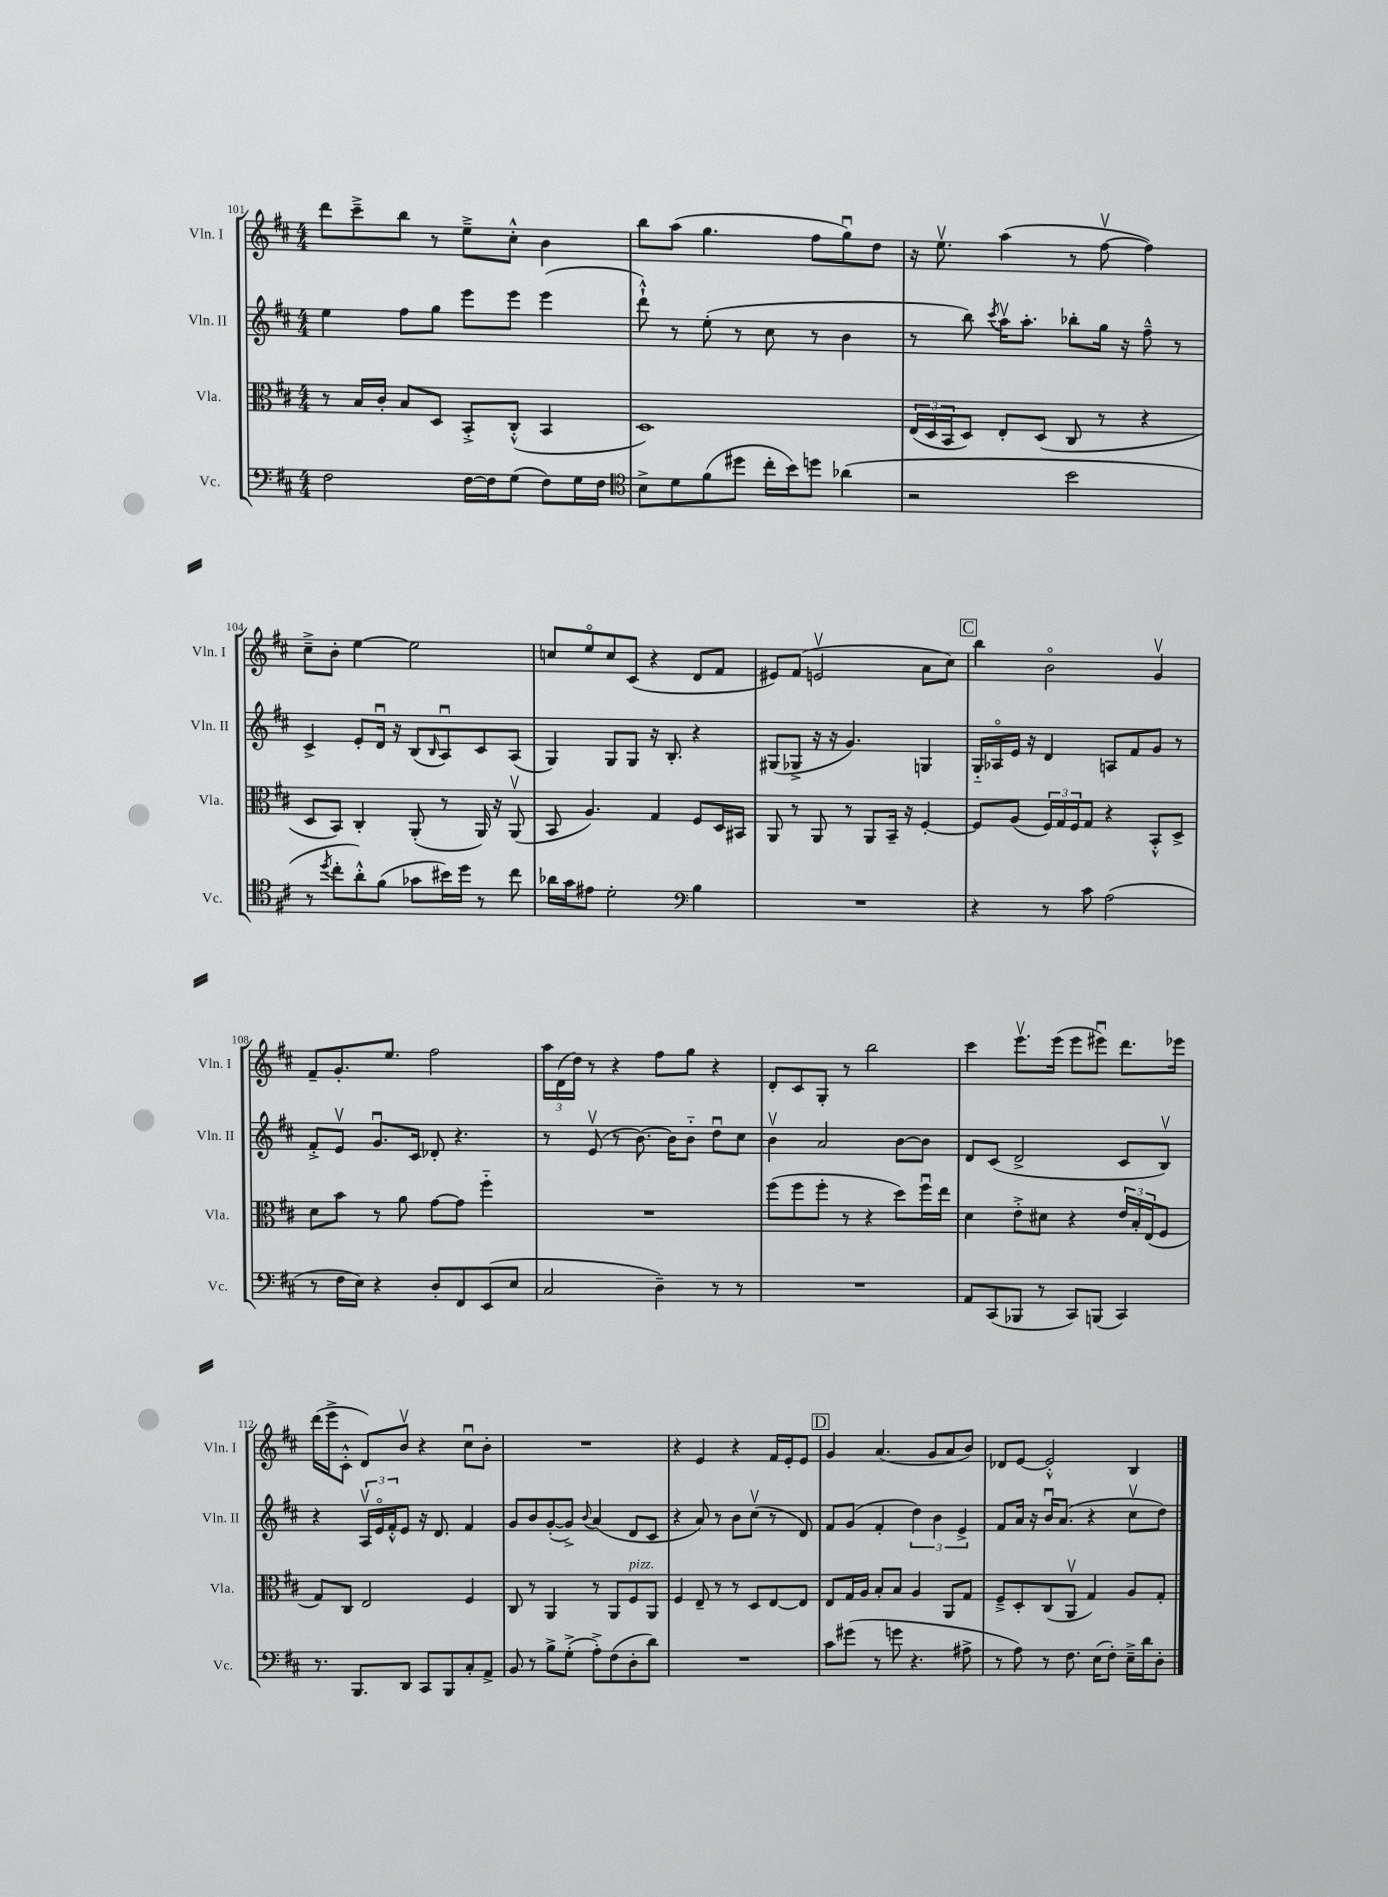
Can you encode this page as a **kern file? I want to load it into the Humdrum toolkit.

**kern	**kern	**kern	**kern
*part4	*part3	*part2	*part1
*staff4	*staff3	*staff2	*staff1
*I"Vc.	*I"Vla.	*I"Vln. II	*I"Vln. I
*I'Vc.	*I'Vla.	*I'Vln. II	*I'Vln. I
*clefF4	*clefC3	*clefG2	*clefG2
*k[f#c#]	*k[f#c#]	*k[f#c#]	*k[f#c#]
*M4/4	*M4/4	*M4/4	*M4/4
=101	=101	=101	=101
2F#\	8r	4ee\	8ddd\L
.	16B/LL	.	8ccc#~^\
.	16c#'/JJ	.	.
.	8B/L	8ff#\L	8bb\J
.	8D/J	8gg\J	8r
[16F#\LL	8BB'^/L	8eee\L	8ee~^\L
16F#\J]	.	.	.
(8G\J	(8C#'^^/J	8eee\J	8cc#'^^\J
8F#\L)	4BB/	(4eee\	4b\
16G\L	.	.	.
16F#\JJ	.	.	.
=102	=102	=102	=102
*clefC4	*	*	*
8B^\L	1D)	8ddd`^^\)	8bb\L
8d\	.	8r	(8aa\J
(8f#\	.	(8ee'\	4.gg\
8dd#X\J	.	8r	.
16cc#'\LL	.	8cc#\	.
16b\J)	.	.	.
8ddn\J	.	8r	8ff#\L
(4a-X\	.	4b\	8ggu\)
.	.	.	8dd\J
=103	=103	=103	=103
2r	(24E/LL	8r	16r
.	24D/	.	.
.	.	.	8.eev\
.	24BB/J	.	.
.	8D/J)	8bb\)	.
.	.	8qccc#/	.
.	8E'/L	16aav\KL	(4aa\
.	.	8.aa'\J	.
.	(8D/J	.	.
2b\	8C#/	8bb-X'\L	8r
.	8r	16gg\Jk	[8ff#v\
.	.	16r	.
.	4r	8ff#~^^\	4ff#\])
.	.	8r	.
!!LO:LB:g=z
=104	=104	=104	=104
8r	8D/L	4c#^/	8cc#~^\L
8qdd/	.	.	.
8cc#'\L	8BB/J)	.	8b'\J
8a'^^\)	4C#'/	8e'/L	[4ee\
(8f#\J	.	16du/Jk	.
.	.	16r	.
8g-X\L	(8AA'/	(8B/L	2ee\]
.	.	16qqB/	.
16b#X\L)	8r	8Au/)	.
16dd\JJ	.	.	.
8r	16AA/)	8c#/	.
.	16r	.	.
8cc#\	(8AAv/	(8A/J	.
=105	=105	=105	=105
16a-X\LL	8BB/	4G/)	8ccn/L
16g\J	.	.	.
8e#X\J	4.A/)	.	8ee/
2d'\	.	8G/L	8cc/
.	.	8G/J	(8c#/J
.	4G/	16r	4r
.	.	8.B'/	.
*clefF4	*	*	*
4B\	8F#/L	4r	8d/L
.	16D/L	.	8f#/J
.	16BB#X/JJ	.	.
=106	=106	=106	=106
1r	8AA/	(8G#X/L	8e#X/L)
.	8r	8G-X^/J	(8f#/J
.	8AA/	16r	2env/
.	.	16r	.
.	8r	4.g/)	.
.	8AA/L	.	.
.	16BB~/Jk	.	.
.	16r	.	.
.	[4F#'/	4Gn/	8a\L
.	.	.	8cc#\J)
!!LO:REH:place=s1:t=C
=107	=107	=107	=107
4r	8F#/L]	16G/LL	4bb\
.	.	16A-X/	.
.	(8A/J	16e/JJ	.
.	.	16r	.
8r	24F#/LL)	4d/	2b\
.	24G/	.	.
.	24F#/J	.	.
8c#\	8G/J	.	.
(2A\	4r	8An/L	.
.	.	8f#/	.
.	8BB'^^/L	8g/J	4gv/
.	8D^/J	8r	.
!!LO:LB:g=z
=108	=108	=108	=108
8r	8d\L	8f#'^/L	8f#~/L
16F#\LL	8b\J	8ev/J	8.g'/
16E\JJ)	.	.	.
4r	8r	8.gu/L	.
.	.	.	8.ee/J
.	8a\	.	.
.	.	16c#/Jk	.
8D'/L	[8g\L	8d-X'/	2ff#\
8FF#/	8g\J]	4.r	.
(8EE/	4ff#\	.	.
8E/J	.	.	.
=109	=109	=109	=109
2C#/	1r	8r	24aa\LL
.	.	.	(24d\
.	.	.	24dd\JJ)
.	.	(8ev/	8r
.	.	8r	4r
.	.	[8.b\)	.
4D~\)	.	.	8ff#\L
.	.	16b\KL]	.
.	.	8b\J	8gg\J
8r	.	8ddu\L	4r
8r	.	8cc#\J	.
=110	=110	=110	=110
1r	(8ff#\L	4bv\	8d'/L
.	8ff#\	.	8c#/
.	8ff#'\J	2a/	8G'/J
.	8r	.	8r
.	4r	.	2bb\
.	8dd\L)	[8b\L	.
.	16ff#u\L	8b\J]	.
.	16ee\JJ	.	.
=111	=111	=111	=111
8AA/L	4d\	8d/L	4ccc#\
(8CC#/	.	(8c#/J	.
8BBB-X/J	8e'^\L	2d^/	8.eeev\L
8r	8d#X\J	.	.
.	.	.	(16eee\Jk
8CC#/L)	4r	.	8eee\L
(8BBBn/J	.	.	8eee#Xu\J)
4CC#/)	24e/LL	8c#/L	8.ddd\L
.	24B'/	.	.
.	(24E/J	.	.
.	8F#/J	8Bv/J)	.
.	.	.	16eee-X\Jk
!!LO:LB:g=z
=112	=112	=112	=112
8.r	8G/L)	4r	(16ddd\LL
.	.	.	16eee^\J
.	8C#/J	.	8c#'^^\J
8.BBB/L	.	.	.
.	2E/	24Av/LL	8d/L)
.	.	24e/	.
.	.	24f#'^^/J	.
8DD/J	.	8e/J	8bv/J
8CC#/L	.	16r	4r
.	.	8.d/	.
8BBB/	.	.	.
8C#'/	4F#/	4f#/	8cc#u\L
8AA^/J	.	.	8b'\J
=113	=113	=113	=113
8BB/	8C#/	8g/L	1r
8r	8r	8b/	.
8B^\L	4AA/	([8g'/	.
(8G'^\J	.	8g^/J])	.
.	.	8qqb/	.
8A'^\L)	8r	(4a/	.
(8F#\	8AA/L	.	.
!	!LO:TX:a:i:t=pizz.	!	!
8D'\	8F#/	8d/L	.
8d\J)	8AA/J	8c#/J	.
=114	=114	=114	=114
1r	4F#/	4r	4r
.	8E~/	8a/)	4e/
.	8r	8r	.
.	8r	8b\L	4r
.	8D/L	(8cc#v\J	.
.	[8E/	8r	16f#/LL
.	.	.	16e'/J
.	8E/J]	8d/)	8e/J
!!LO:REH:place=s1:t=D
=115	=115	=115	=115
8c#\L	8E/L	8f#/L	4g/
(8g#X\J	16G/L	(8g/J	.
.	16A/JJ	.	.
8r	8B'/L	4f#'/	(4.a/
8gn\	8B/J	.	.
4.r	4A/	6dd\)	.
.	.	.	8g/L
.	.	6b\	.
.	8AA/L	.	8a/
.	.	6e^/	.
8A#X^\	8G/J	.	8b/J)
=116	=116	=116	=116
8r	8F#~^/L	8f#/L	8d-X/L
8A\)	8D'/	16a/Jk	[8e/J
.	.	16r	.
8r	(8C#/	16bu/KL	2e'^^/]
.	.	(8.a/J	.
8.F#\	8AAv/J	.	.
.	4G/)	4r	.
(16E\KL	.	.	.
8F#'\J)	.	.	.
16E~^\LL	8A/L	8cc#v\L	4B/
16d\J	.	.	.
8D'\J	8G'/J	8dd\J)	.
==	==	==	==
*-	*-	*-	*-
